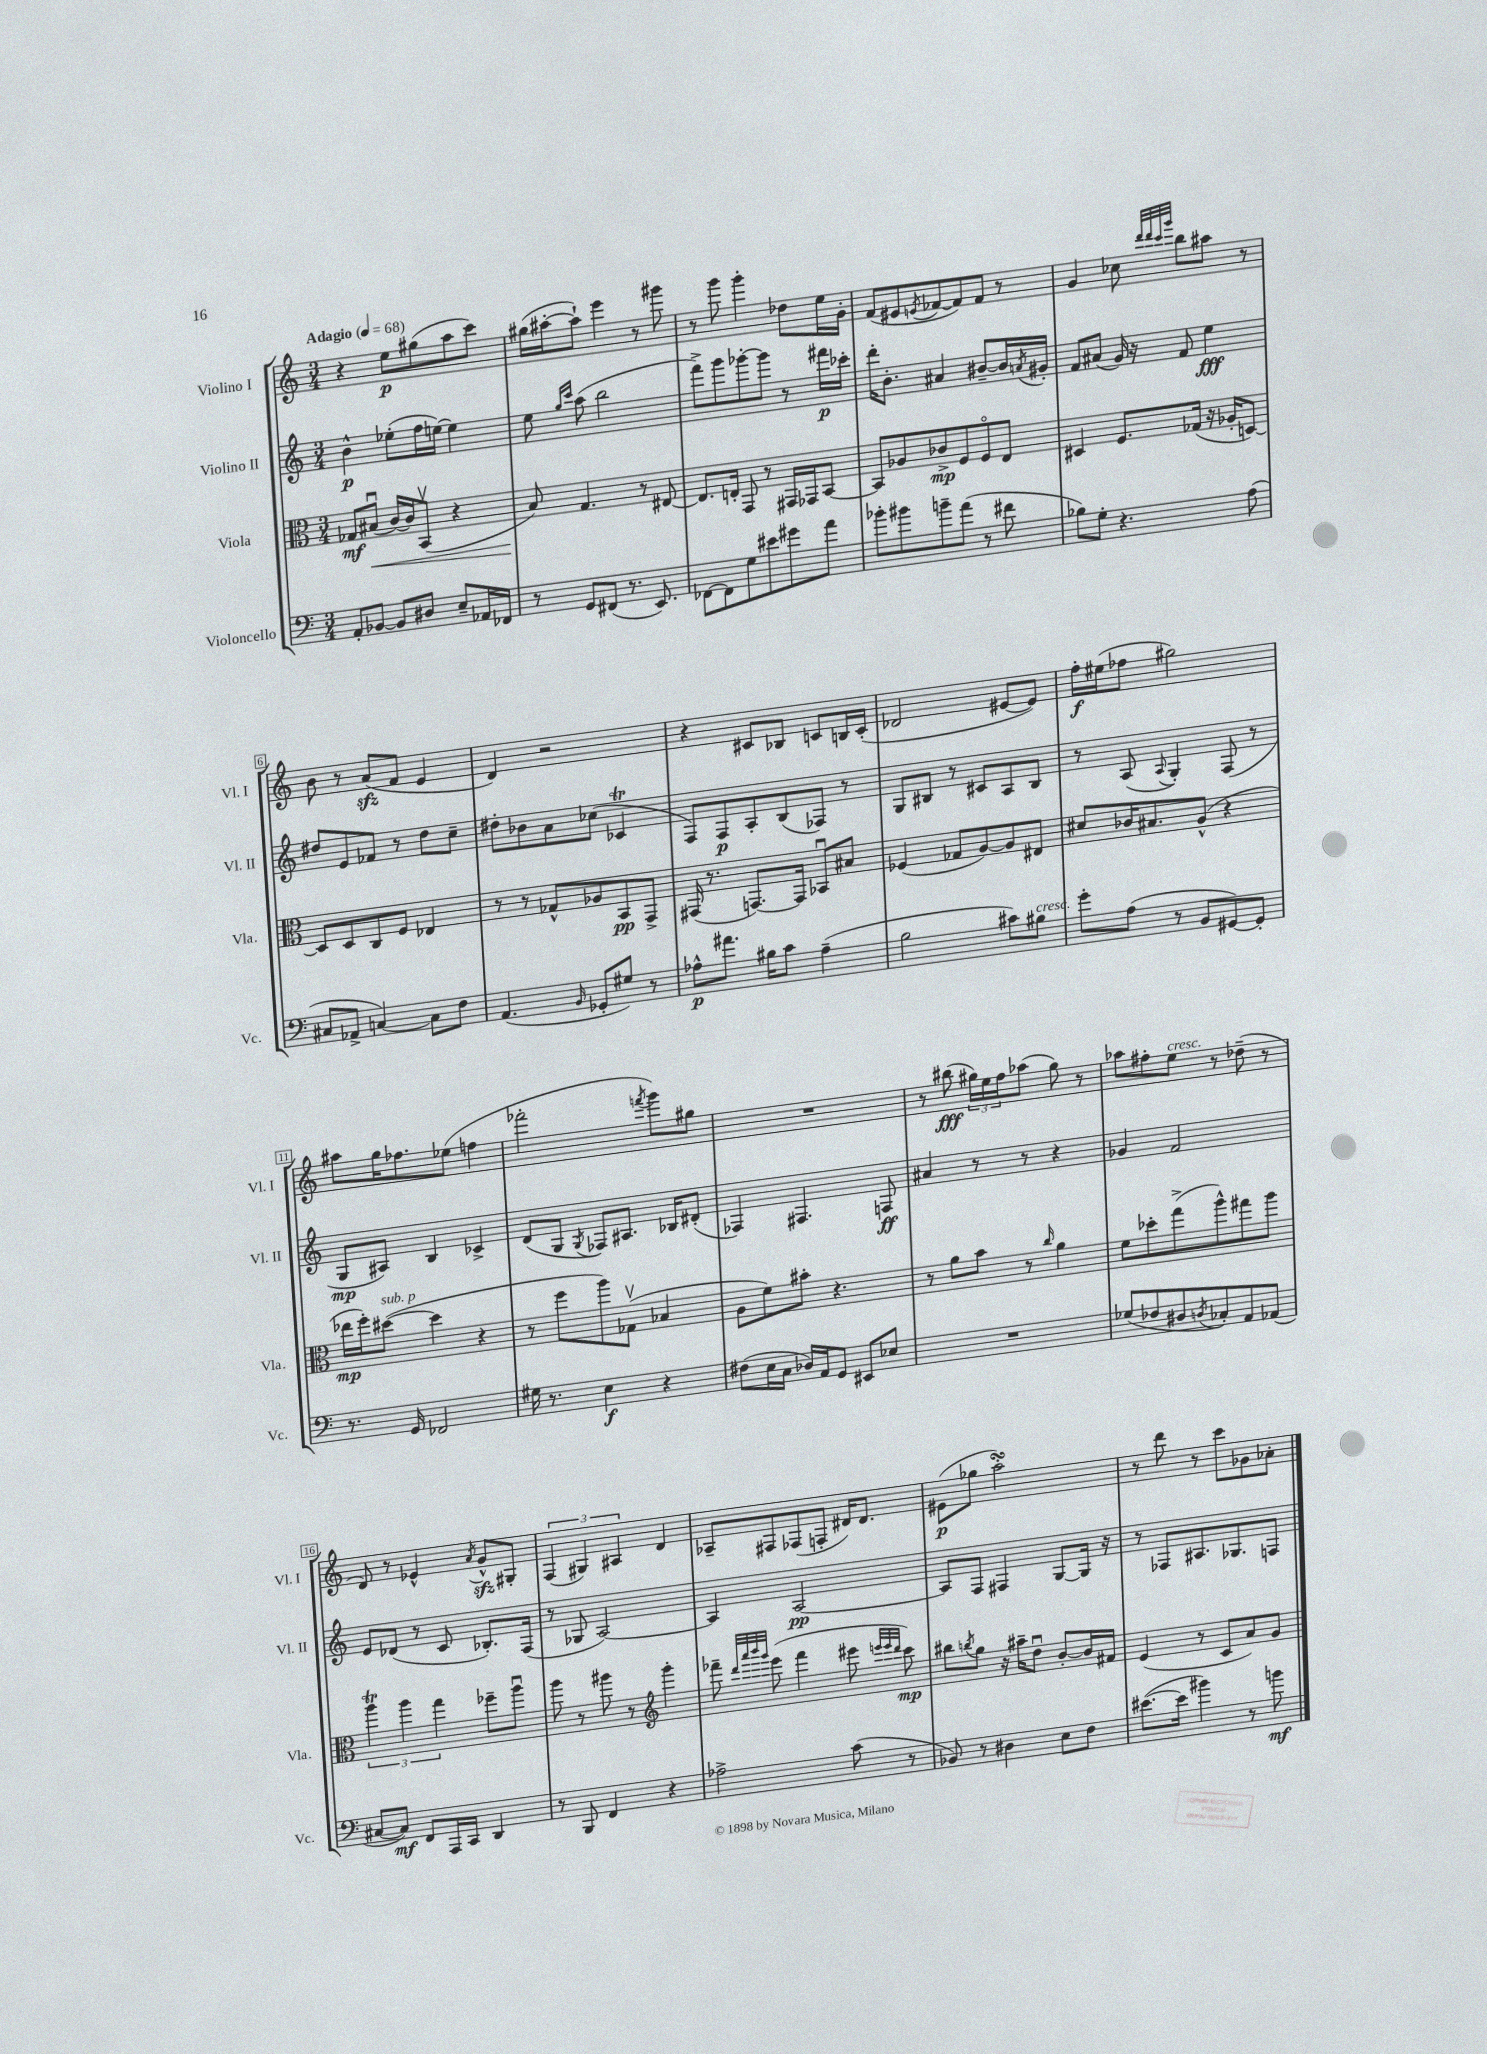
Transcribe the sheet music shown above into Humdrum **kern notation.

**kern	**kern	**kern	**kern
*staff4	*staff3	*staff2	*staff1
*clefF4	*clefC3	*clefG2	*clefG2
*k[]	*k[]	*k[]	*k[]
*M3/4	*M3/4	*M3/4	*M3/4
*MM68	*MM68	*MM68	*MM68
8AA'	8G-	4b^^	4r
[8BB-	(8B#u	.	.
8BB-]	[16c)	(8ee-'	8ee
.	16c]	.	.
8D#	(8BBv	16ff	(8gg#
.	.	[16ee)	.
8E~	4r	4ee]	8aa
16AA-	.	.	8ccc)
16FF-	.	.	.
=	=	=	=
8r	8B)	8ee	(16gg#
.	.	.	[16aa#'
.	.	16qqgg	.
.	.	16qqccc	.
8GG	4.G	(8aa	8aa#`])
(8FF#	.	2bb	4eee
8.r	.	.	.
.	8r	.	8r
8.EE)	.	.	.
.	[8E#	.	8ggg#
=	=	=	=
[8FF-	8.E#]	8fff^)	8r
8FF-]	.	8ggg	8ggg
.	16E'	.	.
8G	8GG	[8ggg-'	4ggg'
8e#	8r	8ggg-]	.
8g#	16GG#	8r	8dd-
.	16GG-	.	.
8a	[8BB	16fff#	16ee
.	.	16ccc-'	16g'
=	=	=	=
8b-'	8BB]	16ddd'	(8f
.	.	8.b'	.
8b#	8A-	.	8e#
.	.	.	8qe
8b~	8c-^	4a#	[8f-
(8a	8F	.	8f-])
8r	8Fo	[8b#~	8f-
8f#	8E	16b#]	8r
.	.	8qa	.
.	.	16g#'	.
=	=	=	=
8B-)	4D#	8f	4g
8G'	.	(8a#	.
4.r	8.F	16g)	8cc-
.	.	16r	.
.	.	.	32qqddd
.	.	.	32qqddd
.	.	.	32qqccc
.	.	.	32qqggg
.	.	8f	8bb
.	(16G-	.	.
.	16r	4ee	8aa#
.	16A-'	.	.
(8A	[8D)	.	8r
=	=	=	=
8C#	8D]	8dd#	8b
8AA-^	8D	8e	8r
[4C)	8C	8f-	(8a
.	8F	8r	8f
8C]	4E-	8dd#	4e
8F	.	8cc~	.
=	=	=	=
(4.AA	8r	8dd#'	4d)
.	8r	8b-	.
.	8G-^^	8a	2r
16qqBB	.	.	.
8GG-'	8A-	(8cc-	.
8G#)	8BB	4c-	.
8r	8GG^	.	.
=	=	=	=
8A-^^	(16GG#	8F)	4r
.	8.r	.	.
8.a#	.	8F	.
.	[8.GG)	8A'	8c#
16B#	.	.	.
8c	.	(8B	8B-
.	16GG]	.	.
(4A-~	8BB-u	8F-)	8c
.	8B#	8r	16B
.	.	.	(16c'
=	=	=	=
2B	(4F-	8G	2d-
.	.	8B#	.
.	8G-	8r	.
.	[8A)	8c#	.
8c#)	8A]	8A	[8e#
8B#	8E#	8B#	8e#])
=	=	=	=
8g'	8d#	8r	16ff'
.	.	.	(16ee#
(8A	16c-	(8A	8ff-
.	8.B#	.	.
.	.	8qqA	.
8r	.	4G')	2gg#)
8BB	(8A^^	.	.
[8GG#)	4r	(8F	.
8GG#']	.	8r	.
=	=	=	=
8.r	16ee-	8G	8aa#
.	16ff')	.	.
.	([8dd#	8A#)	16gg
16GG	.	.	8.ff-
2FF-	4dd#]	4B	.
.	.	.	(8ee-
.	4r	4c-^	4ff
=	=	=	=
16G#	8r	(8d	2fff-'
8.r	.	.	.
.	8ff	8G	.
.	.	8qG	.
4E	8aa)	8F-)	.
.	(8G-v	8.A#	.
.	.	.	8qfff
4r	4B-	.	8ggg)
.	.	16B-	.
.	.	(8d#'	8gg#
=	=	=	=
(8F#	8A	4F-)	2.r
16E	8f)	.	.
16C	.	.	.
16D-)	8b#'	4.F#	.
16AA	.	.	.
8GG	4.r	.	.
8EE#	.	.	.
8E-	.	8F	.
=	=	=	=
2.r	8r	4a#	8r
.	8a	.	(8bb#
.	8b	8r	24gg#)
.	.	.	24ee
.	.	.	24ff
.	8r	8r	(8aa-
.	16qqcc	.	.
.	4a	4r	8gg#)
.	.	.	8r
=	=	=	=
(8G-	8f	4g-	8aa-
8F-	8dd-'	.	8ff#'
8D#	(8gg^	2f	8ee
8qD	.	.	.
8C-')	8aa^^)	.	8r
8AA	8gg#	.	(8dd-~
(8AA-	8aa	.	8r
=	=	=	=
[8C#	6aa	8e	8d)
8C#])	.	(8d-	8r
.	6aa	.	.
8FF	.	8r	4e-^^
.	6gg	.	.
16AAA	.	8c	.
16CC	.	.	.
.	.	.	8qa
4DD	8ff-~	8.B-')	8g^^
.	8aau	.	8G#'
.	.	(16F	.
=	=	=	=
8r	8aa	8r	(6F
8BBB	8r	8G-	.
.	.	.	6G#)
4FF	8aa#	[2A)	.
.	.	.	6A#
.	8r	.	.
*	*clefG2	*	*
4r	4ggg'	.	4d
=	=	=	=
2A-^	8fff-~	4A]	8A-~
.	32qqddd	.	.
.	32qqaaa	.	.
.	32qqbbb	.	.
.	32qqggg	.	.
.	(8eee	.	8F#
.	4fff-	[2A	(8F-
.	.	.	8F'
(8c	8eee#	.	16d#)
.	.	.	8.d#
.	32qqeee	.	.
.	32qqeee	.	.
.	32qqddd	.	.
8r	8ccc)	.	.
=	=	=	=
8BB-)	8bb#	8A]	(8e#
.	8qbb	.	.
8r	8gg	8F	8gg-
4D#	16r	4F#	2aa')
.	16aa#~	.	.
.	8ddu	.	.
8E	[8b'	[8G	.
8F	16b]	16G]	.
.	16f#	16r	.
=	=	=	=
([8.e#	(4e	8r	8r
.	.	8F-	8ddd
16e#]	.	.	.
4b#)	8r	8.A#	8r
.	8c	.	8ccc
.	.	8.G-	.
8r	8a)	.	8g-
8b	8g	8F	8a-'
==	==	==	==
*-	*-	*-	*-
